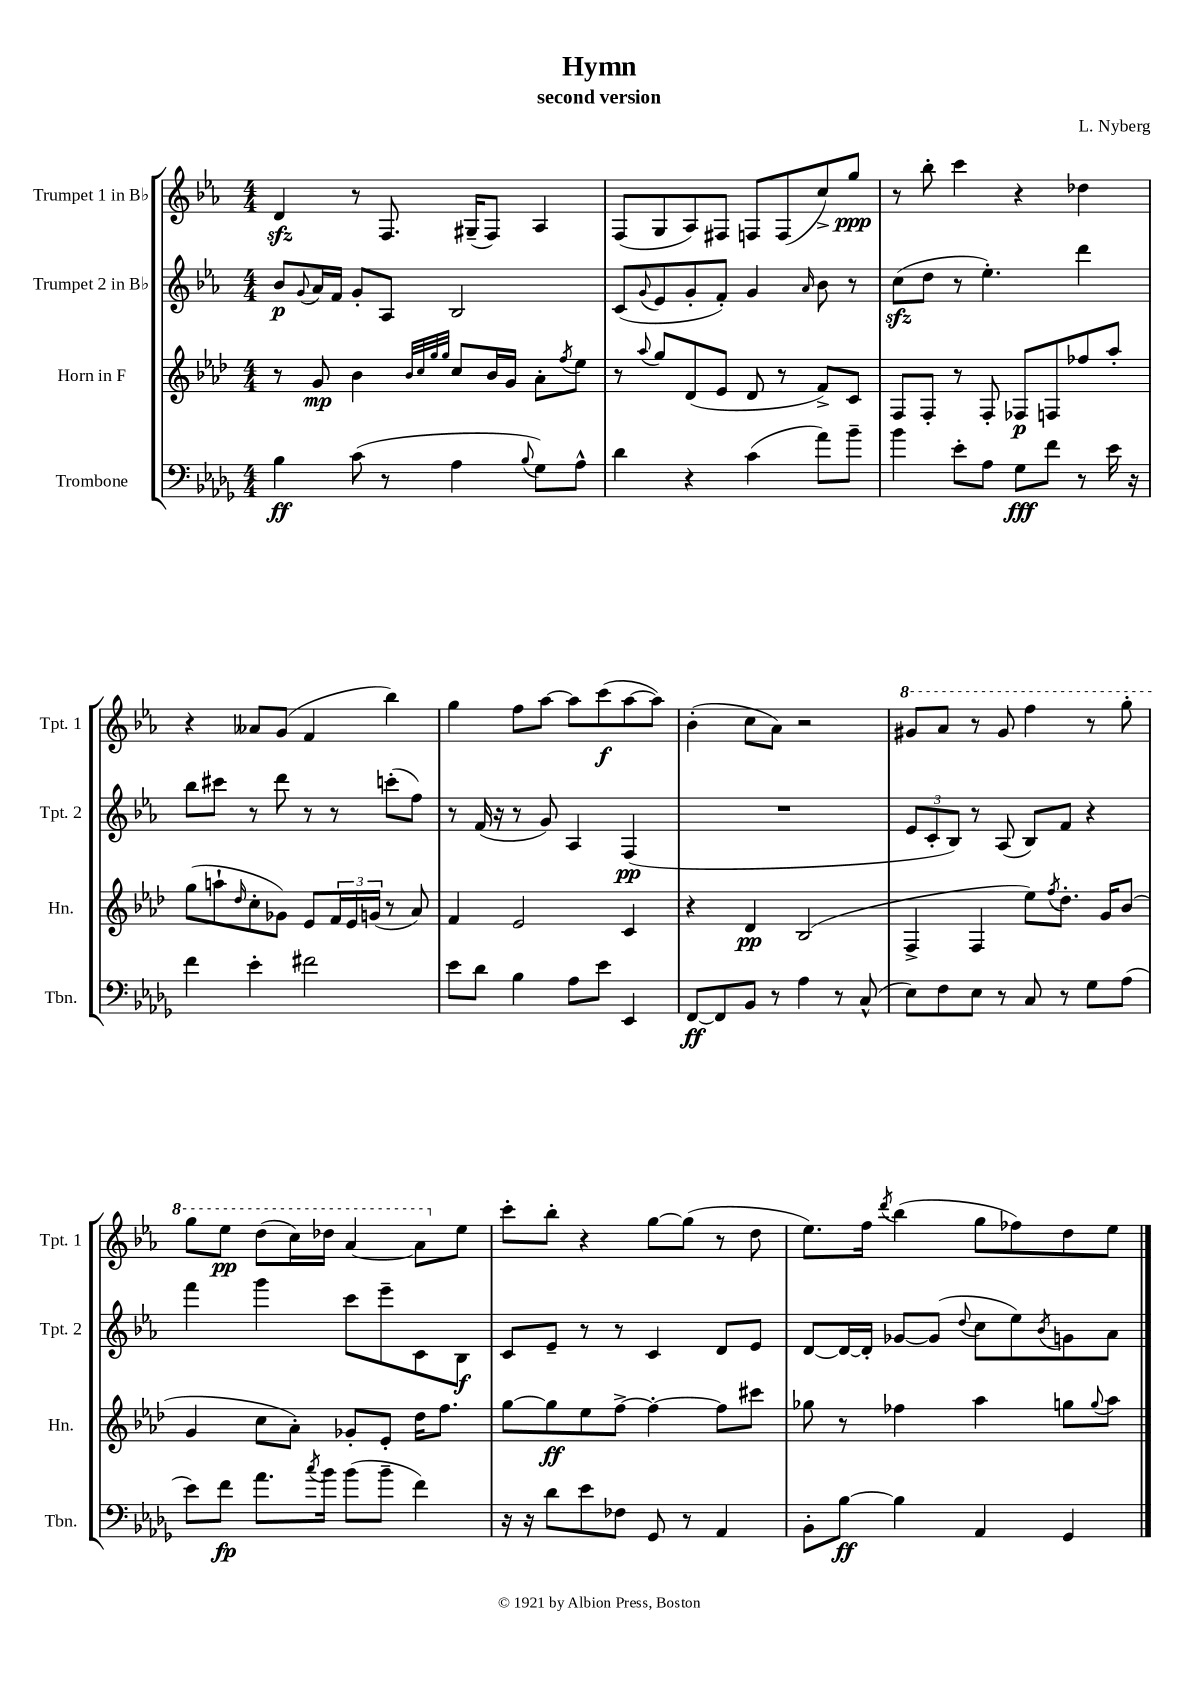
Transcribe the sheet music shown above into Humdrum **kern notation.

**kern	**dynam	**kern	**dynam	**kern	**dynam	**kern	**dynam
*part4	*part4	*part3	*part3	*part2	*part2	*part1	*part1
*staff4	*staff4	*staff3	*staff3	*staff2	*staff2	*staff1	*staff1
*I"Trombone	*	*I"Horn in F	*	*I"Trumpet 2 in B♭	*	*I"Trumpet 1 in B♭	*
*I'Tbn.	*	*I'Hn.	*	*I'Tpt. 2	*	*I'Tpt. 1	*
*clefF4	*	*clefG2	*	*clefG2	*	*clefG2	*
*k[b-e-a-d-g-]	*	*k[b-e-a-d-]	*	*k[b-e-a-]	*	*k[b-e-a-]	*
*M4/4	*	*M4/4	*	*M4/4	*	*M4/4	*
=1	=1	=1	=1	=1	=1	=1	=1
4B-\	ff	8r	.	8b-/L	p	4dzz/	.
.	.	.	.	8qqg/	.	.	.
.	.	8g/	mp	16a-/L	.	.	.
.	.	.	.	16f/JJ	.	.	.
(8c\	.	4b-\	.	8g'/L	.	8r	.
8r	.	.	.	8A-/J	.	8.F/	.
.	.	32qqb-/LLL	.	.	.	.	.
.	.	32qqcc/	.	.	.	.	.
.	.	32qqgg/	.	.	.	.	.
.	.	32qqgg/JJJ	.	.	.	.	.
4A-\	.	8cc/L	.	2B-/	.	.	.
.	.	.	.	.	.	(16G#X~/KL	.
.	.	16b-/L	.	.	.	8F/J)	.
.	.	16g/JJ	.	.	.	.	.
8qqB-/	.	.	.	.	.	.	.
8G-\L)	.	8a-'\L	.	.	.	4A-/	.
.	.	8qff/	.	.	.	.	.
8A-^^\J	.	8ee-\J	.	.	.	.	.
=2	=2	=2	=2	=2	=2	=2	=2
4d-\	.	8r	.	(8c/L	.	(8F/L	.
.	.	8qqaa-/	.	8qqg/	.	.	.
.	.	8gg/L	.	8e-/	.	8G/	.
4r	.	(8d-/	.	8g'/	.	8A-/)	.
.	.	8e-/J	.	8f'/J)	.	8F#X/J	.
(4c\	.	8d-/	.	4g/	.	8Fn/L	.
.	.	8r	.	.	.	(8F/	.
.	.	.	.	16qqa-/	.	.	.
8a-\L)	.	8f^/L)	.	8b-\	.	8cc^/)	.
8b-~\J	.	8c/J	.	8r	.	8gg/J	ppp
=3	=3	=3	=3	=3	=3	=3	=3
4b-\	.	8F/L	.	(8cczz\L	.	8r	.
.	.	8F'/J	.	8dd\J	.	8bb-'\	.
8e-'\L	.	8r	.	8r	.	4ccc\	.
8A-\J	.	8F'/	.	4.ee-'\)	.	.	.
8G-\L	fff	8F-X/L	p	.	.	4r	.
8f\J	.	8Fn/	.	.	.	.	.
8r	.	8ff-X/	.	4ddd\	.	4dd-X\	.
16e-\	.	8aa-'/J	.	.	.	.	.
16r	.	.	.	.	.	.	.
!!LO:LB:g=z
=4	=4	=4	=4	=4	=4	=4	=4
4f\	.	(8gg\L	.	8bb-\L	.	4r	.
.	.	8aan`\	.	8ccc#X\J	.	.	.
.	.	16qqdd-/	.	.	.	.	.
4e-'\	.	8cc'\	.	8r	.	8a--X/L	.
.	.	8g-X\J)	.	8ddd\	.	(8g/J	.
2f#X\	.	8e-/L	.	8r	.	4f/	.
.	.	24f/L	.	8r	.	.	.
.	.	24e-/	.	.	.	.	.
.	.	(24gn/JJ	.	.	.	.	.
.	.	8r	.	(8cccn'\L	.	4bb-\)	.
.	.	8a-/)	.	8ff\J)	.	.	.
=5	=5	=5	=5	=5	=5	=5	=5
8e-\L	.	4f/	.	8r	.	4gg\	.
8d-\J	.	.	.	(16f/	.	.	.
.	.	.	.	16r	.	.	.
4B-\	.	2e-/	.	8r	.	8ff\L	.
.	.	.	.	8g/)	.	[8aa-\J	.
8A-\L	.	.	.	4A-/	.	8aa-\L]	.
8e-\J	.	.	.	.	.	(8ccc\	f
4EE-/	.	4c/	.	(4F/	pp	[8aa-\	.
.	.	.	.	.	.	8aa-\J])	.
=6	=6	=6	=6	=6	=6	=6	=6
[8FF/L	ff	4r	.	1r	.	(4b-'\	.
8FF/]	.	.	.	.	.	.	.
8BB-/J	.	4d-/	pp	.	.	8cc\L	.
8r	.	.	.	.	.	8a-\J)	.
4A-\	.	(2B-/	.	.	.	2r	.
8r	.	.	.	.	.	.	.
(8C^^/	.	.	.	.	.	.	.
=7	=7	=7	=7	=7	=7	=7	=7
*	*	*	*	*	*	*8va	*
8E-\L)	.	4F^/	.	12e-/L	.	8gg#X/L	.
.	.	.	.	12c'/	.	.	.
8F\	.	.	.	.	.	8aa-/J	.
.	.	.	.	12B-/J)	.	.	.
8E-\J	.	4F/	.	8r	.	8r	.
8r	.	.	.	(8A-/	.	8gg#/	.
8C/	.	8ee-\L)	.	8B-/L)	.	4fff\	.
.	.	8qff/	.	.	.	.	.
8r	.	8.dd-'\J	.	8f/J	.	.	.
8G-\L	.	.	.	4r	.	8r	.
.	.	16g/KL	.	.	.	.	.
(8A-\J	.	(8b-/J	.	.	.	8ggg'\	.
!!LO:LB:g=z
=8	=8	=8	=8	=8	=8	=8	=8
8e-\L)	.	4g/	.	4fff\	.	8ggg\L	.
8f\J	fp	.	.	.	.	8eee-\J	pp
8.a-\L	.	8cc\L	.	4ggg\	.	(8ddd\L	.
.	.	8a-'\J)	.	.	.	16ccc\L)	.
8qcc/	.	.	.	.	.	.	.
16b-\Jk	.	.	.	.	.	16ddd-X\JJ	.
(8b-\L	.	8g-X'/L	.	8ccc\L	.	[4aa-/	.
8b-~\J	.	8e-'/J	.	8eee-~\	.	.	.
4f\)	.	16dd-\KL	.	8c\	.	8aa-\L]	.
.	.	8.ff\J	.	.	.	.	.
*	*	*	*	*	*	*X8va	*
.	.	.	.	8B-\J	f	8ee-\J	.
=9	=9	=9	=9	=9	=9	=9	=9
16r	.	[8gg\L	.	8c/L	.	8ccc'\L	.
16r	.	.	.	.	.	.	.
8d-\L	.	8gg\]	ff	8e-~/J	.	8bb-'\J	.
8e-\	.	8ee-\	.	8r	.	4r	.
8F-X\J	.	[8ff^\J	.	8r	.	.	.
8GG-/	.	4ff'\_	.	4c/	.	[8gg\L	.
8r	.	.	.	.	.	(8gg\J]	.
4AA-/	.	8ff\L]	.	8d/L	.	8r	.
.	.	8ccc#X\J	.	8e-/J	.	8dd\	.
=10	=10	=10	=10	=10	=10	=10	=10
8BB-'\L	.	8gg-X\	.	[8d/L	.	8.ee-\L)	.
[8B-\J	ff	8r	.	16d/L_	.	.	.
.	.	.	.	16d'/JJ]	.	16ff\Jk	.
.	.	.	.	.	.	8qddd/	.
4B-\]	.	4ff-X\	.	[8g-X/L	.	(4bb-\	.
.	.	.	.	(8g-/J]	.	.	.
.	.	.	.	8qqdd/	.	.	.
4AA-/	.	4aa-\	.	8cc\L	.	8gg\L	.
.	.	.	.	8ee-\)	.	8ff-X\)	.
.	.	.	.	8qb-/	.	.	.
4GG-/	.	8ggn\L	.	8gn\	.	8dd\	.
.	.	8qqgg/	.	.	.	.	.
.	.	8aa-\J	.	8a-\J	.	8ee-\J	.
==	==	==	==	==	==	==	==
*-	*-	*-	*-	*-	*-	*-	*-
